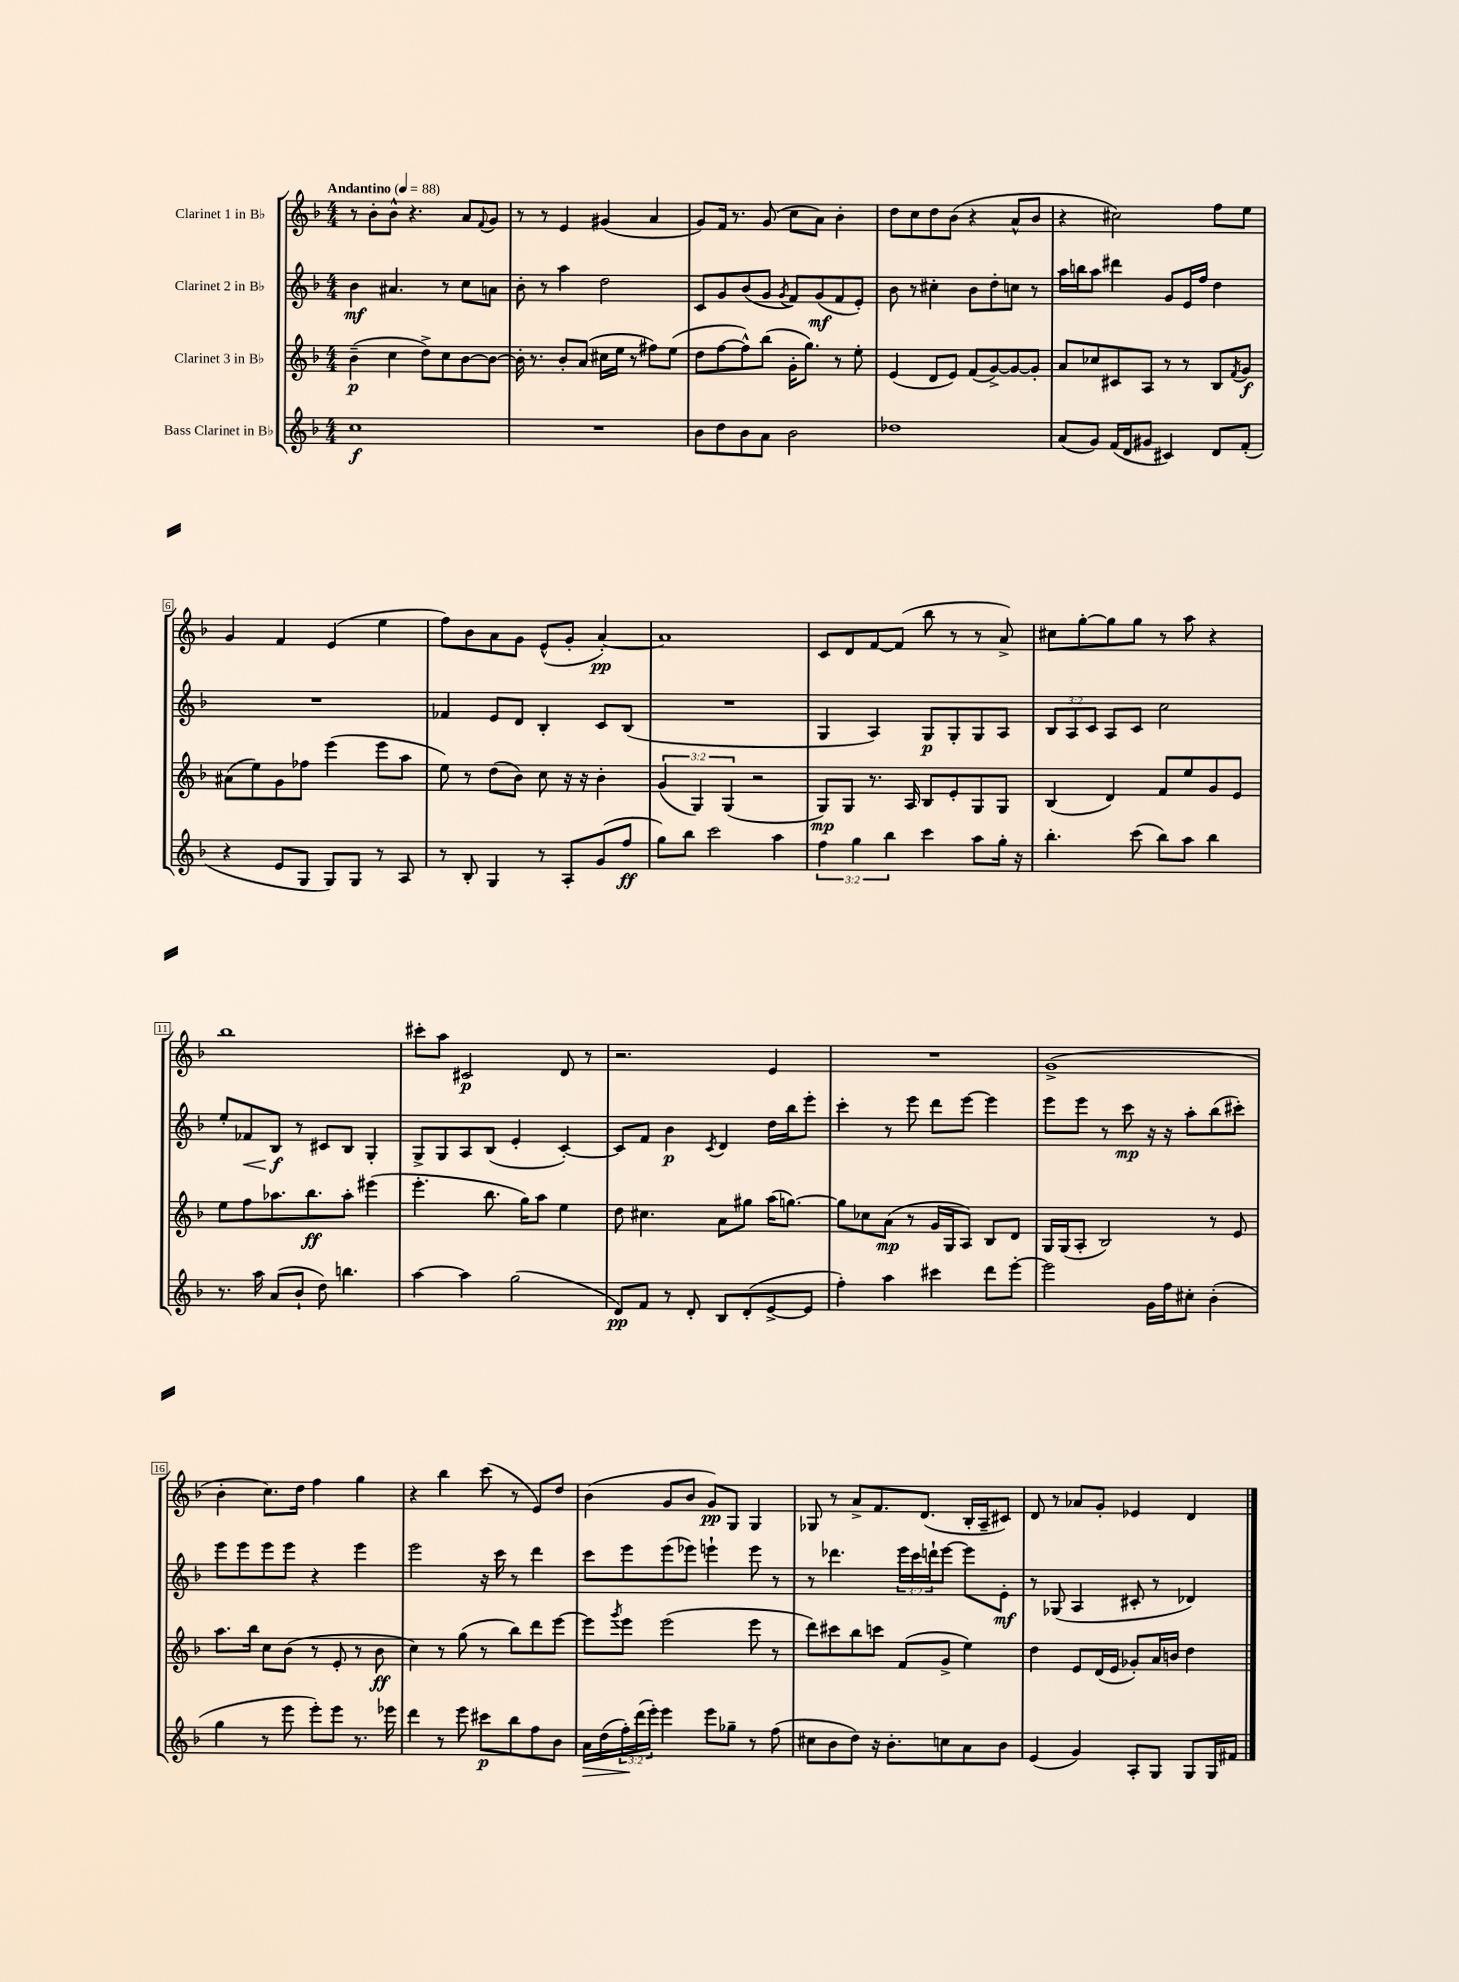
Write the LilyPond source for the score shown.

<<
\new StaffGroup <<
\new Staff = "s0" \with { instrumentName = "Clarinet 1 in Bb" } {
    \clef treble \key f \major \numericTimeSignature \time 4/4 \tempo "Andantino" 4 = 88
    r8 bes'8-. bes'8-^ r4. a'8 \appoggiatura { f'8 } g'8 |
    r8 r8 e'4 gis'4( a'4 |
    g'8) f'16 r8. g'8( c''8 a'8) bes'4-. |
    d''8 c''8 d''8 bes'8( r4 a'8-^ bes'8 |
    r4 cis''2) f''8 e''8 |
    g'4 f'4 e'4( e''4 |
    f''8) bes'8 a'8 g'8 e'8-^( g'8-. a'4~-.\pp) |
    a'1 |
    c'8 d'8 f'8~ f'8( bes''8 r8 r8 a'8->) |
    cis''8 g''8~-. g''8 g''8 r8 a''8 r4 |
    bes''1 |
    cis'''8-. a''8 cis'2\p d'8 r8 |
    r2. e'4 |
    R1 |
    g'1->( |
    bes'4-. c''8.) d''16 f''4 g''4 |
    r4 bes''4 c'''8( r8 e'8) d''8 |
    bes'4( g'8 bes'8 g'8\pp) g8 g4 |
    ges8 r8 a'8-> f'8. d'8.( bes16-. a16-- cis'8) |
    d'8 r8 aes'8 g'8-. ees'4 d'4 \bar "|." |
}
\new Staff = "s1" \with { instrumentName = "Clarinet 2 in Bb" } {
    \clef treble \key f \major \numericTimeSignature \time 4/4 \override Staff.TupletNumber.text = #tuplet-number::calc-fraction-text
    bes'4\mf ais'4. r8 c''8 a'8 |
    bes'8-. r8 a''4 d''2 |
    c'8 g'8 bes'8( g'8 \acciaccatura { g'8 } f'8) g'8\mf( f'8 e'8-.) |
    bes'8 r8 cis''4-. bes'8 d''8-. c''8 r8 |
    a''16 b''16 a''8 dis'''4 g'8 e'16 f''16 d''4 |
    R1 |
    fes'4 e'8 d'8 bes4-. c'8 bes8( |
    R1 |
    g4 a4) g8\p g8-. g8 a8 |
    \tuplet 3/2 { bes8 a8 c'8 } a8 c'8 c''2 |
    e''8-. fes'8\< bes8\f\! r8 cis'8 bes8 g4-. |
    g8-> g8 a8 bes8( e'4-. c'4~-.) |
    c'8 f'8 bes'4\p \acciaccatura { c'8 } d'4 d''16 bes''16 e'''8-. |
    c'''4-. r8 e'''8 d'''8 e'''8~ e'''4 |
    e'''8 e'''8 r8 c'''8\mp r16 r16 a''8-. bes''8( cis'''8-.) |
    e'''8 e'''8 e'''8 e'''8 r4 e'''4 |
    e'''2 r16 c'''16 r8 d'''4 |
    c'''8 e'''8 e'''8( ees'''8) e'''4-! e'''8 r8 |
    r8 des'''4. \tuplet 3/2 { e'''16 c'''16 d'''16-! } e'''8~ e'''8 e'8-.\mf |
    r8 ges8( a4 cis'8-. r8 des'4) \bar "|." |
}
\new Staff = "s2" \with { instrumentName = "Clarinet 3 in Bb" } {
    \clef treble \key f \major \numericTimeSignature \time 4/4 \override Staff.TupletNumber.text = #tuplet-number::calc-fraction-text
    bes'4--\p( c''4 d''8->) c''8 bes'8~ bes'8~ |
    bes'16-. r8. bes'8-. a'8( cis''16 e''16 r8 fis''8) e''8( |
    d''8 f''8~ f''8-^) bes''8( g'16-. g''8.) r8 e''8-. |
    e'4( d'8 e'8) f'8( g'8~->) g'8~ g'8-. |
    a'8 ces''8 cis'8 a8 r8 r8 bes8 \acciaccatura { f'8 } g'8\f |
    ais'8( e''8) g'8 fes''8 e'''4( e'''8 a''8 |
    e''8) r8 d''8( bes'8) c''8 r16 r16 bes'4-. |
    \tuplet 3/2 { g'4( g4) g4( } r2 |
    g8\mp) g8 r8. a16 bes8 e'8-. g8 g8 |
    bes4( d'4) f'8 e''8 g'8 e'8 |
    e''8 f''8 aes''8. bes''8.\ff aes''8-. eis'''4( |
    e'''4.-. bes''8. g''16) a''8 e''4 |
    d''8 cis''4. a'8 gis''8 a''16( g''8.~) |
    g''8 ces''8 a'8\mp( r8 g'16 g16 a8) bes8 d'8 |
    g16 g16( a8-. bes2) r8 e'8 |
    a''8. bes''16 c''8 bes'8( r8 e'8-. r8 bes'8\ff |
    c''4) r8 g''8( r8 bes''8) d'''8 e'''8~ |
    e'''8 \acciaccatura { g'''8 } e'''8 e'''2( e'''8 r8 |
    d'''8) cis'''8 bes''8 c'''8 f'8( g'8-> e''4) |
    d''4 e'8 d'16( e'16 ges'8-.) a'16 b'16 d''4 \bar "|." |
}
\new Staff = "s3" \with { instrumentName = "Bass Clarinet in Bb" } {
    \clef treble \key f \major \numericTimeSignature \time 4/4 \override Staff.TupletNumber.text = #tuplet-number::calc-fraction-text
    c''1\f |
    R1 |
    bes'8 d''8 bes'8 a'8 bes'2 |
    des''1 |
    a'8( g'8) f'16( d'16 gis'8 cis'4) d'8 f'8-.( |
    r4 e'8 g8 g8) g8 r8 a8 |
    r8 bes8-. g4 r8 a8-. g'8( f''8\ff |
    g''8) bes''8 c'''2 a''4 |
    \tuplet 3/2 { f''4 g''4 bes''4 } c'''4 a''8 g''16-. r16 |
    bes''4.-. c'''8( bes''8) a''8 bes''4 |
    r8. a''16 a'8( bes'8-! d''8) b''4. |
    a''4~ a''4 g''2( |
    d'8\pp) f'8 r8 d'8-. bes8 d'8-.( e'8~-> e'8 |
    f''4-.) a''4 cis'''4 d'''8 e'''8~-. |
    e'''2 g'16 f''16 cis''8-. bes'4-.( |
    g''4 r8 e'''8 e'''8-.) e'''8 r8. ees'''16 |
    d'''4 r8 e'''8 cis'''8\p bes''8 f''8 bes'8 |
    a'16\> d''16( \tuplet 3/2 { f''16-.\!) d'''16( e'''16-.) } e'''4 e'''8 ges''8-- r8 f''8( |
    cis''8 bes'8 d''8) r16 bes'8.-. c''8 a'8 bes'8 |
    e'4( g'4) a8-. g8 g8 g16 fis'16 \bar "|." |
}
>>
>>
\layout { \context { \Score \override BarNumber.stencil = #(make-stencil-boxer 0.1 0.3 ly:text-interface::print) } }
